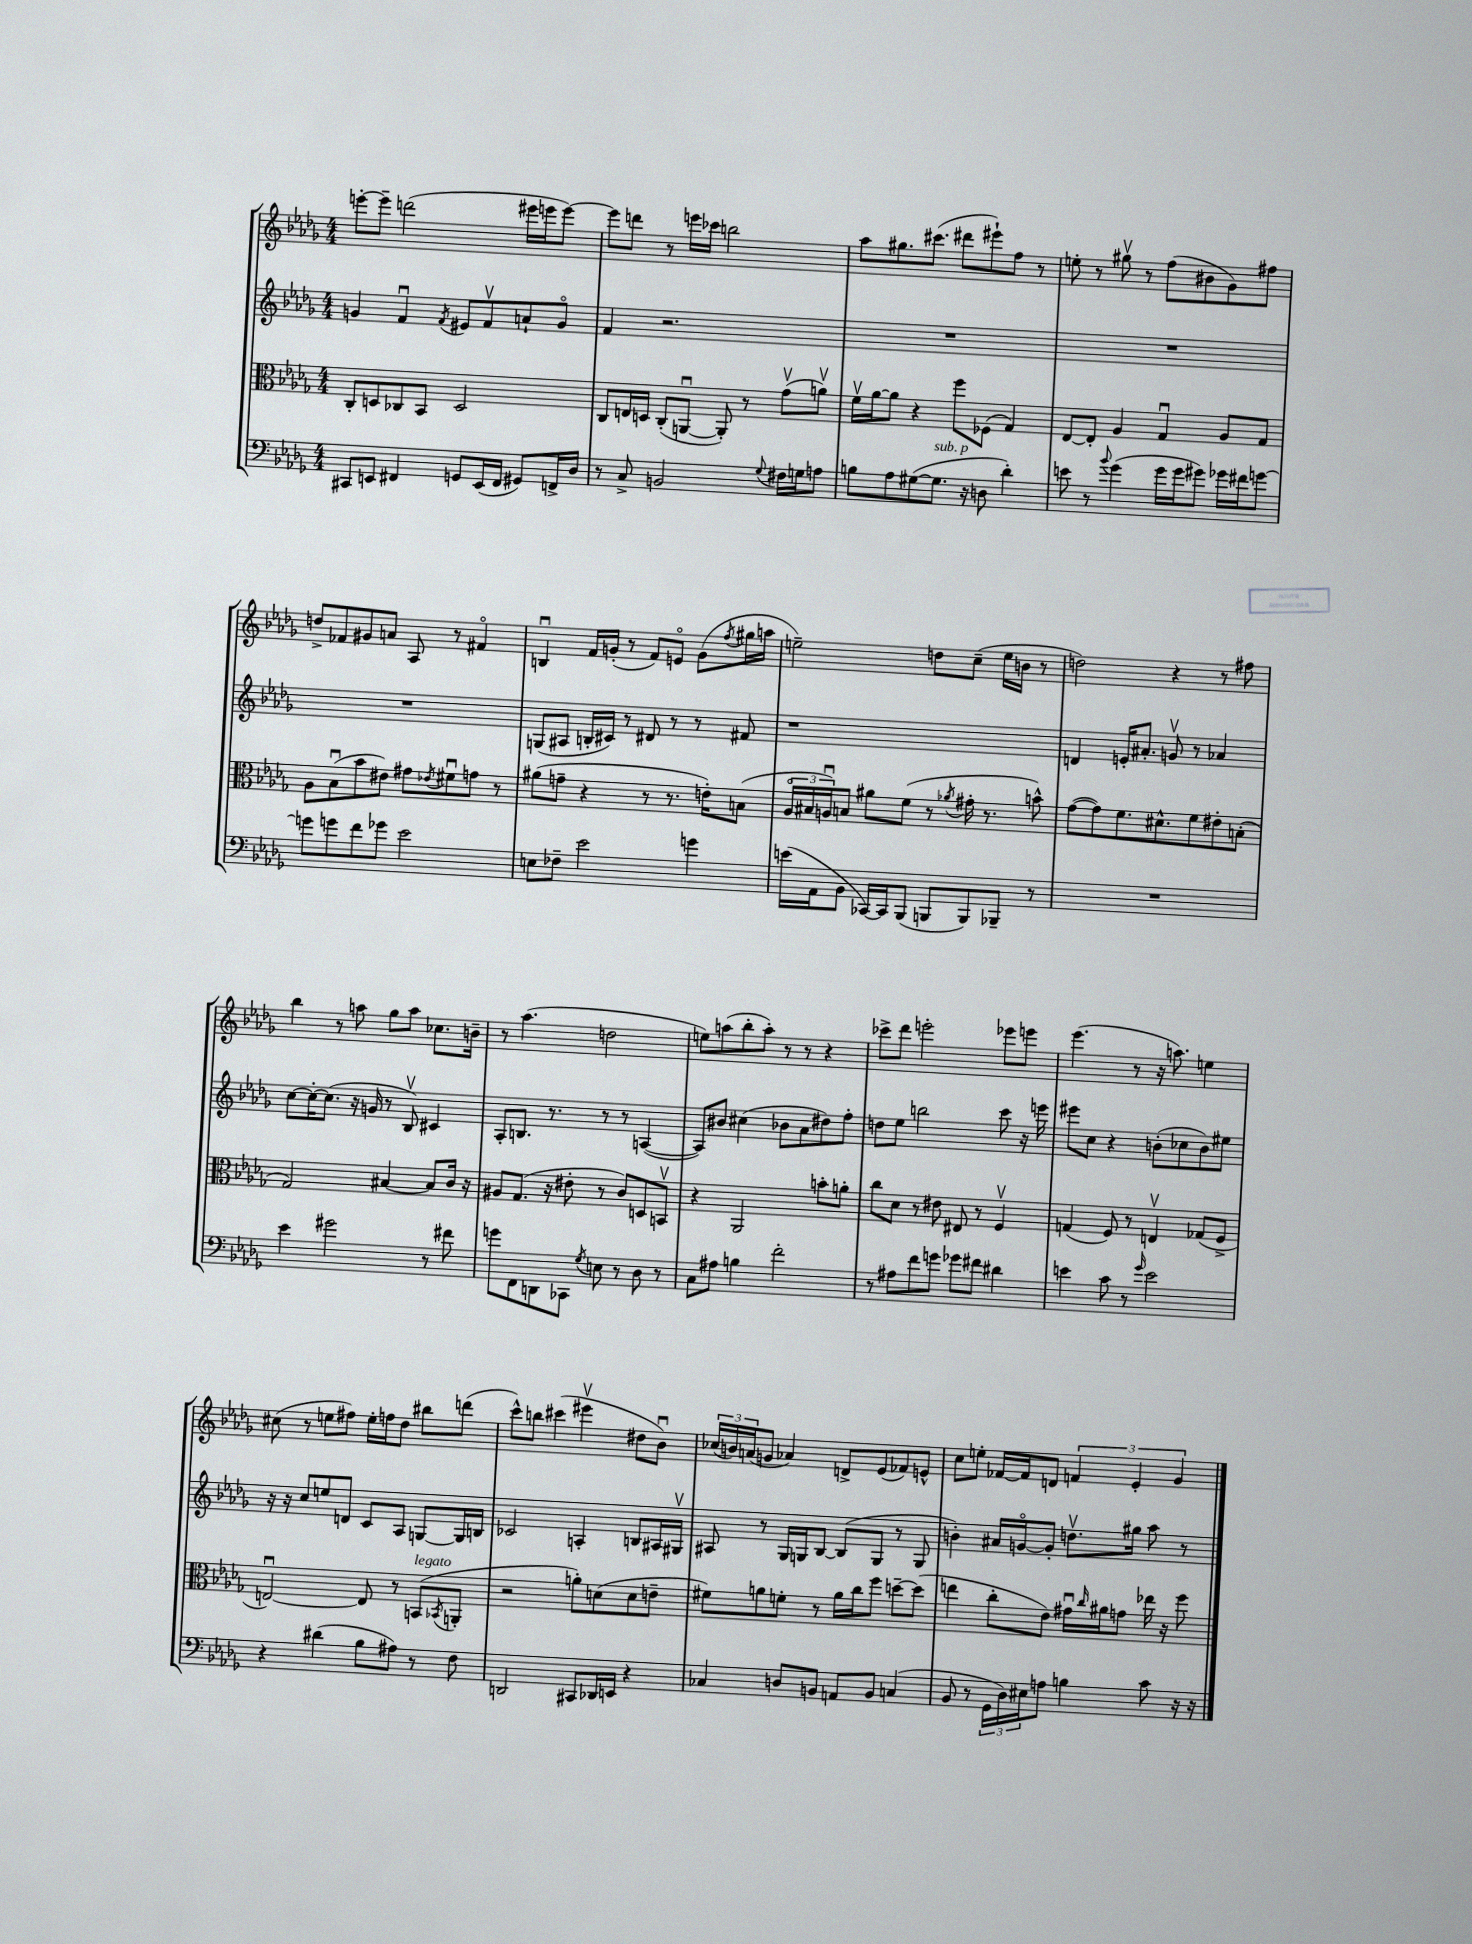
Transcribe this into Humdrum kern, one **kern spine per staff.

**kern	**kern	**kern	**kern
*staff4	*staff3	*staff2	*staff1
*clefF4	*clefC3	*clefG2	*clefG2
*k[b-e-a-d-g-]	*k[b-e-a-d-g-]	*k[b-e-a-d-g-]	*k[b-e-a-d-g-]
*M4/4	*M4/4	*M4/4	*M4/4
8CC#/L	8C'/L	4g/	[8eee'\L
8EE/J	8D/	.	8eee~\]J
4FF#/	8C-/	4fu/	(2ddd\
.	8BB-/J	.	.
.	.	8qf/	.
8GG/L	2D/	8e#/L	.
(16EE/L	.	8fv/	.
16FF#/JJ	.	.	.
8GG#/L)	.	8a`/	16eee#\LL
.	.	.	16eee\J
16FF^/L	.	8go/J	[8eee\J)
16D-/JJ	.	.	.
=	=	=	=
8r	8C/L	4f/	8eee\]L
8C^/	16E/L	.	8ddd\J
.	16D/JJ	.	.
2BB/	(8C'/L	2.r	8r
.	[8AAu/J	.	16eee\LL
.	.	.	16ccc-\JJ
.	8AA'/])	.	2bb\
.	8r	.	.
8qqG-/	.	.	.
16F#\LL	(8g-v\L	.	.
16G\J	.	.	.
8A\J	8av\J)	.	.
=	=	=	=
8B\L	16fv\LL	1r	8aa-\L
.	[16a-\J	.	.
8A-\	8a-\]J	.	8.gg#\
([8G#\	4r	.	.
.	.	.	(8.ccc#\J
8.G#\]J	.	.	.
.	8ff\L	.	8ddd#\L
16r	.	.	.
8D\	(8F-\J	.	8eee#`\)
4d-'\)	4G-/)	.	8ff\J
.	.	.	8r
=	=	=	=
8e\	[8E-/L	1r	8ee'\
8r	8E-'/]J	.	8r
8qqb-/	.	.	.
(4g-\	4A-/	.	8gg#v\
.	.	.	8r
16g-\LL	4G-u/	.	(8ff\L
16g-\J	.	.	.
8g#\J)	.	.	8b#\
16g-\LL	8A-/L	.	8g-\)
16f#\J	.	.	.
[8g\J	8G-/J	.	8ff#\J
=	=	=	=
8g\]L	8A-\L	1r	8dd^/L
8g\	(8B-u\	.	8f-/
8f\	8b-\	.	8g#/
8g-\J	8e#\J)	.	8a/J
2e-\	8g#\L	.	8A-/
.	8qe-/	.	.
.	8f#u\	.	8r
.	8g\J	.	4f#o/
.	8r	.	.
=	=	=	=
8E\L	(8a#\L	(8G/L	4Bu/
8F-~\J	8g~\J	8A#/J	.
2e-\	4r	16B'/LL	16f/LL
.	.	16c#/JJ)	(16g'/JJ
.	.	8r	8r
.	8r	8d#/	8f/L)
.	8.r	8r	8eo/J
4g\	.	8r	(8g\L
.	16e'\LK)	.	.
.	.	.	8qff/
.	(8B\J	8f#/	16gg#\L
.	.	.	16aa\JJ
=	=	=	=
(16e\LL	24A-o/LL	1r	2ee~\)
.	24B#/	.	.
16AA-\J	.	.	.
.	24Au/J)	.	.
8BB-\J	8B/J	.	.
[16CC-/LL)	8a#\L	.	.
16CC-/]J	.	.	.
(8BBB-/J	(8f\J	.	.
8BBB/L	8r	.	8dd\L
.	8qa-/	.	.
8BBB/)	16g#'\	.	(8cc~\J
.	8.r	.	.
8BBB-~/J	.	.	16ee\LL
.	.	.	16b\JJ
8r	8b^^\)	.	8r
=	=	=	=
1r	([8g-\L	4d/	2dd\)
.	8g-\])	.	.
.	8.f\	16e'/LK	.
.	.	8.a#'/J	.
.	8.d#^^\	.	.
.	.	8gv/	4r
.	8f\	8r	.
.	8e#'\	4a-/	8r
.	(8B'\J	.	8ff#\
=	=	=	=
4e-\	2G-/)	[8cc\L	4bb-\
.	.	16cc'\_K	.
.	.	(8.cc\]J	.
2g#\	.	.	8r
.	.	16r	8aa\
.	.	16g/	.
.	[4B#/	8r	8gg-\L
.	.	8B-v/)	8aa\J
8r	8B#/]L	4c#/	8.cc-\L
8f#\	16c/Jk	.	.
.	16r	.	16b~\Jk
=	=	=	=
8g\L	8A#/L	8A-'/L	8r
8FF\	(8.G-/J	8.B/J	(4.aa-\
8DD\	.	.	.
.	16r	8.r	.
8CC-\J	8e#'\	.	.
8qG-/	.	.	.
8E\	8r	8r	2dd\
8r	8c/L)	8r	.
8D-\	8D/	([4A/	.
8r	8BBv/J	.	.
=	=	=	=
8C\L	4r	8A/]L)	8ee\L)
8A#\J	.	8b#/J	(8aa\
4B\	2AA-/	(4cc#\	8bb-'\
.	.	.	8aa'\J)
2f'\	.	8b-\L	8r
.	.	8a-\	8r
.	8b'\L	8dd#\)	4r
.	8a'\J	8ff'\J	.
=	=	=	=
8r	8cc\L	8dd\L	8ccc-^\L
8A#\L	8d-\J	8ee-\J	8ddd-\J
8f\	8r	2bb\	2eee'\
8g\J	8e#\	.	.
8g-\L	8E#/	.	.
8f#\J	8r	.	.
4d#\	4Fv/	8ccc\	8eee-\L
.	.	16r	8eee\J
.	.	16eee\	.
=	=	=	=
4e\	(4G/	8eee#\L	(4.eee-\
.	.	8cc\J	.
8c\	8F/)	4r	.
8r	8r	.	8r
16qqg-/	.	.	.
2e\	4Ev/	(8b'\L	16r
.	.	.	8.aa\)
.	.	8cc-\	.
.	(8G-/L	8b\)	4ee\
.	8F^/J	8ee#\J	.
=	=	=	=
4r	[2Eu/)	16r	(8cc#\
.	.	16r	.
.	.	8cc/L	8r
(4d#\	.	8ee/	8ee\L
.	.	8d/J	8ff#\J)
8B-\L	8E/]	8c/L	16ee'\LL
.	.	.	16ff\J
8A#\J)	8r	8A-/J	8dd-\J
8r	(8BB/L	[8G/L	8bb#\L
.	8qBB-/	.	.
8F\	8AA'/J	16G/]L	(8ddd\J
.	.	16B/JJ	.
=	=	=	=
2DD/	2r	2c-/	8ccc^^\L)
.	.	.	8bb\J
.	.	.	(4ccc#\
8CC#/L	8a'\L)	4A'/	4eee#v\
16DD-/L	(8d\	.	.
16EE/JJ	.	.	.
4r	8d\	8B/L	8dd#\L
.	8e~\J	16A#/L	8b-u\J)
.	.	16G#v/JJ	.
=	=	=	=
4C-/	8f#\L)	8A#/	(24cc-/LL
.	.	.	24b/)
.	.	.	(24a/J
.	8a\	8r	8g/J
8D/L	8f'\J	16G-/LL	4a-/)
.	.	16G/J	.
8BB/J	8r	[8B-/J	.
8AA/L	16a\LL	(8B-/]L	8d^/L
.	16cc\J	.	.
8BB/J	8ff\J	8G/J	(8e-/
(4C/	[8dd~\L	8r	8f-/)
.	(8dd\]J	8G/	8e^^/J
=	=	=	=
8BB-/	4ee\	4b'\)	8cc\L
8r	.	.	8ee'\J
24GG-\LL	8cc'\L	16a#/LL	[16f-/LL
24D-\)	.	.	.
.	.	[16go/J	16f-/]J
24E#\J	.	.	.
8A\J	8e-\J)	8g'/]J	8d/J
4B\	16g#u\LL	8.ddv\L	6f/
.	16qqcc/	.	.
.	16a#\J	.	.
.	8g\J	.	.
.	.	.	6e-'/
.	.	16gg#\Jk	.
8c\	16ee-\	8aa-\	.
.	16r	.	.
.	.	.	6g-/
16r	8ff\	8r	.
16r	.	.	.
==	==	==	==
*-	*-	*-	*-
